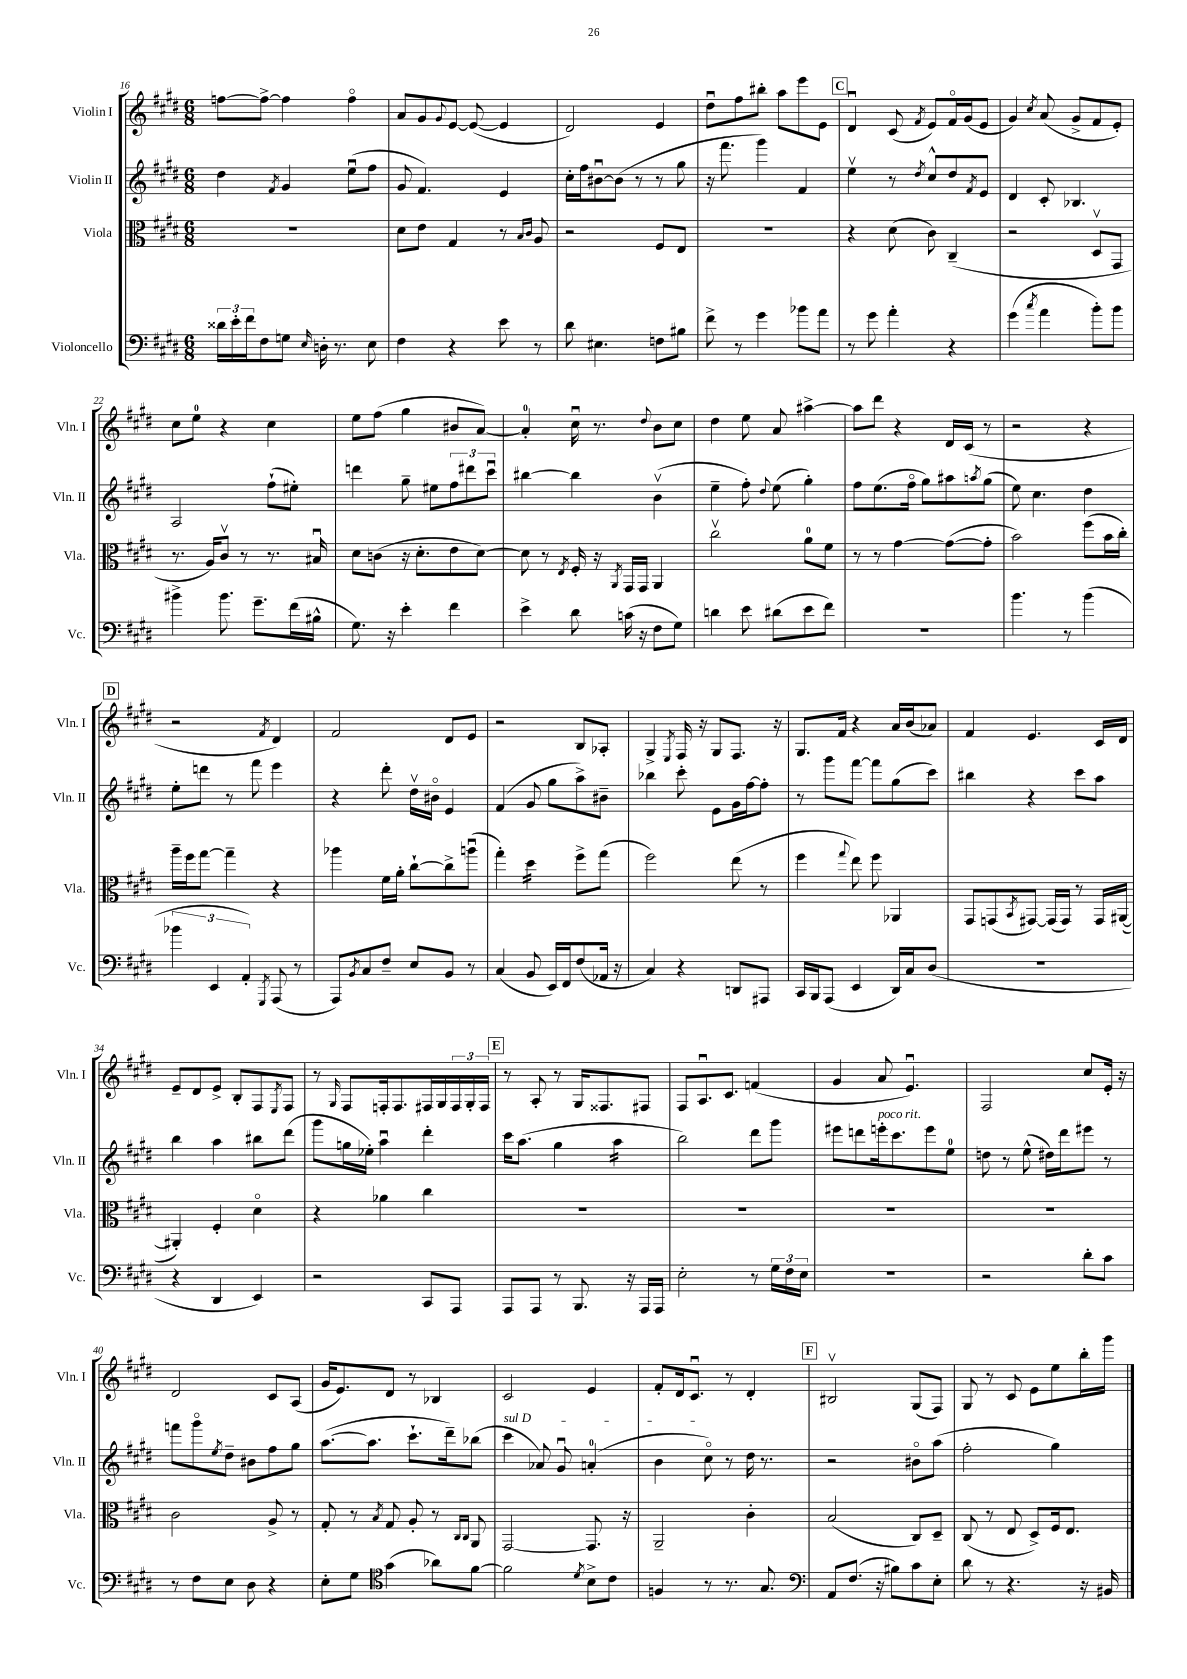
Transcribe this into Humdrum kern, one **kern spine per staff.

**kern	**kern	**kern	**kern
*staff4	*staff3	*staff2	*staff1
*clefF4	*clefC3	*clefG2	*clefG2
*k[f#c#g#d#]	*k[f#c#g#d#]	*k[f#c#g#d#]	*k[f#c#g#d#]
*M6/8	*M6/8	*M6/8	*M6/8
24d##	2.r	4dd#	[8ff
24e'	.	.	.
24f#	.	.	.
8F#	.	.	8ff^_
.	.	8qf#	.
8G	.	4g#	4ff]
16qqE	.	.	.
16D'	.	.	.
8.r	.	.	.
.	.	(8eeu	4ffo
8E	.	8ff#	.
=	=	=	=
4F#	8d#	8g#	8a
.	8e	4.f#)	8g#
.	.	.	8qqg#
4r	4G#	.	[8e
.	.	.	(8e_
8e	8r	4e	4e]
.	16qqB	.	.
.	16qqc#	.	.
8r	8A	.	.
=	=	=	=
8d#	2r	16cc#'	2d#)
.	.	16ff#	.
4.E#	.	[8b#u	.
.	.	(8b#]	.
.	.	8r	.
8F	8F#	8r	4e
8B#	8E	8gg#	.
=	=	=	=
8f#^	2.r	16r	8dd#u
.	.	8.fff#	.
8r	.	.	8ff#
4g#	.	4ggg#)	8bb#'
.	.	.	8aa
8b-	.	4f#	8eee
8a	.	.	8e
=	=	=	=
8r	4r	4eev	4d#u
8g#	.	.	.
4a'	(8d#	8r	(8c#
.	.	8qdd#	8qf#
.	8c#)	8cc#^^	8e)
4r	(4C#~	8dd#	16f#o
.	.	.	(16g#
.	.	8qf#	.
.	.	8e	8e
=	=	=	=
(4g#	2r	4d#	4g#)
8qcc#	.	.	8qcc#
4a	.	8c#'	(8a
.	.	4.B-	8g#^
8b')	8D#v	.	8f#
8b	8GG#	.	8e')
=	=	=	=
4b#^	8.r	2A	8cc#
.	.	.	8ee
.	16A)	.	.
8.b#	8c#v	.	4r
.	8r	.	.
8.g#~	.	.	.
.	8.r	(8ff#`	4cc#
(16f#	.	8ee#')	.
16B#^^	16B#u	.	.
=	=	=	=
8.G#)	8d#	4ddd	8ee
.	(8c	.	(8ff#
16r	.	.	.
4e'	16r	8gg#~	4gg#
.	8.d#'	.	.
.	.	8ee#	.
4f#	8e	12ff#	8b#
.	.	12ddd#	.
.	[8d#)	.	[8a)
.	.	12ccc#u	.
=	=	=	=
4e^	8d#]	[4bb#	4a']
.	8r	.	.
.	8qE	.	.
8d#	16F#'	4bb#]	16cc#u
.	16r	.	8.r
.	8qAA	.	.
(16c	16GG#	.	.
16r	16GG#	.	.
.	.	.	8qqdd#
8F#	4AA	(4bv	8b
8G#)	.	.	8cc#
=	=	=	=
4d	2cc#v	4ee~	4dd#
8e	.	8ff#')	8ee
.	.	8qqdd#	.
(8d#	.	(8ee	8a
8e	8a	4gg#')	[4aa#^
8f#)	8f#	.	.
=	=	=	=
2.r	8r	8ff#	8aa#]
.	8r	(8.ee	8ddd#
.	[4g#	.	4r
.	.	16ff#o	.
.	.	8gg#)	.
.	(8g#_	8aa#	16d#
.	.	.	(16c#
.	.	8qaa	.
.	8g#']	(8gg#	8r
=	=	=	=
4.b	2b)	8ee)	2r
.	.	4.cc#	.
8r	.	.	.
(4b	(8ff#	4dd#	4r
.	16b	.	.
.	16cc#')	.	.
=	=	=	=
6b-	16aa~	8ee'	2r
.	16ff#	.	.
.	[8gg#	8ddd	.
6EE	.	.	.
.	4gg#~]	8r	.
6AA')	.	.	.
.	.	8fff#	.
8qGGG#	.	.	8qf#
(8AAA	4r	4eee	4d#)
8r	.	.	.
=	=	=	=
8AAA)	4aa-	4r	2f#
8qBB	.	.	.
8C#	.	.	.
8F#~	16f#	8ddd#'	.
.	16a'	.	.
8E	[8cc#`	16dd#v	.
.	.	16b#o	.
8BB	8cc#^]	4e	8d#
8r	(8aau	.	8e
=	=	=	=
(4C#	4gg#')	(4f#	2r
8BB	4dd#	8g#	.
16EE)	.	8gg#	.
16FF#	.	.	.
(8F#	8ff#^	8aa^)	8B
16AA-	(8gg#	8b#~	8A-'
16r	.	.	.
=	=	=	=
4C#)	2ff#)	4bb-	4G#^
.	.	.	8qE
4r	.	8ccc#'	16F#
.	.	.	16r
.	.	8e	8G#
8DD	(8ee	16g#	8.F#
.	.	[16ff#	.
8AAA#	8r	8ff#']	.
.	.	.	16r
=	=	=	=
16CC#	4ff#	8r	8.G#
16BBB	.	.	.
(8AAA	.	8ggg#	.
.	.	.	16f#
.	8qqgg#	.	.
4EE	8ee)	[8fff#	4r
.	8ff#	8fff#]	.
16DD#)	4AA-	(8gg#	16a
16C#	.	.	(16b
(8D#	.	8ccc#)	8a-)
=	=	=	=
2.r	8GG#	4bb#	4f#
.	(8GG	.	.
.	8qBB	.	.
.	[8GG#)	4r	4.e
.	(16GG#]	.	.
.	16GG#)	.	.
.	8r	8ccc#	.
.	16GG#	8aa	16c#
.	([16AA#	.	16d#
=	=	=	=
4r	4AA#'])	4bb	8e~
.	.	.	8d#
4DD#	4F#'	4aa	8e^
.	.	.	8B'
4EE)	4d#o	8bb#	8F#
.	.	.	8qE
.	.	(8ddd#	8F#
=	=	=	=
2r	4r	8ggg#	8r
.	.	.	16qqG#
.	.	16gg	8F#
.	.	16ee-')	.
.	4a-	4aau	16F'
.	.	.	8.F
8CC#	4cc#	4ddd#'	16F#
.	.	.	16G#
8AAA	.	.	24F#
.	.	.	24G#'
.	.	.	24F#
=	=	=	=
8AAA	2.r	16ccc#	8r
.	.	(8.aa	.
8AAA	.	.	8A'
8r	.	4gg#	8r
8.BBB	.	.	16G#
.	.	.	8.F##
.	.	4aa	.
16r	.	.	.
16AAA	.	.	8F#
16AAA	.	.	.
=	=	=	=
2E'	2.r	2bb)	8F#
.	.	.	8.Au
.	.	.	8.c#
8r	.	8ddd#	(4f
24G#	.	8ggg#	.
24F#	.	.	.
24E	.	.	.
=	=	=	=
2.r	2.r	8eee#	4g#
.	.	8ddd	.
.	.	16eee'	8a
.	.	8.ccc#	.
.	.	.	4.eu)
.	.	8eee	.
.	.	8ee	.
=	=	=	=
2r	2.r	8dd	2F#
.	.	8r	.
.	.	(8ee^^	.
.	.	16dd#)	.
.	.	16ddd#	.
8d#'	.	8eee#	8cc#
8c#	.	8r	16e'
.	.	.	16r
=	=	=	=
8r	2c#	8fff	2d#
8F#	.	8ggg#o	.
.	.	8qee	.
8E	.	8dd#~	.
8D#	.	8b#	.
4r	8A^	8ff#	8c#
.	8r	8gg#	(8A
=	=	=	=
8E'	8G#'	([8.aa	16g#
.	.	.	8.e)
8G#	8r	.	.
.	.	8.aa]	.
*clefC4	*	*	*
.	8qB	.	.
(4g#	8G#	.	8d#
.	8A'	8.ccc#`	8r
8a-)	8r	.	4B-
.	.	16ddd#~)	.
.	16qqC#	.	.
.	16qqC#	.	.
[8f#	8AA	(8bb-	.
=	=	=	=
2f#]	[2GG#	4ccc#	2c#
.	.	8a-)	.
.	.	8g#u	.
8qd#	.	.	.
8B^	8.GG#]	(4a'	4e
8c#	.	.	.
.	16r	.	.
=	=	=	=
4F	2AA~	4b	8f#'
.	.	.	16d#
.	.	.	8.c#u
8r	.	8cc#o)	.
8.r	.	8r	8r
.	4c#'	16dd#	4d#'
8.G#	.	8.r	.
=	=	=	=
*clefF4	*	*	*
8AA	(2B	2r	2B#v
(8.F#	.	.	.
16r	.	.	.
8B#)	.	.	.
8c#	8C#)	8b#o	(8G#
8E'	8D#~	(8aa	8F#)
=	=	=	=
8d#	(8C#	2ff#'	8G#
8r	8r	.	8r
4.r	8E	.	8c#
.	8D#^)	.	8e
.	16F#	4gg#)	8ee
.	8.E	.	.
16r	.	.	16bb'
16BB#	.	.	16ggg#
==	==	==	==
*-	*-	*-	*-
